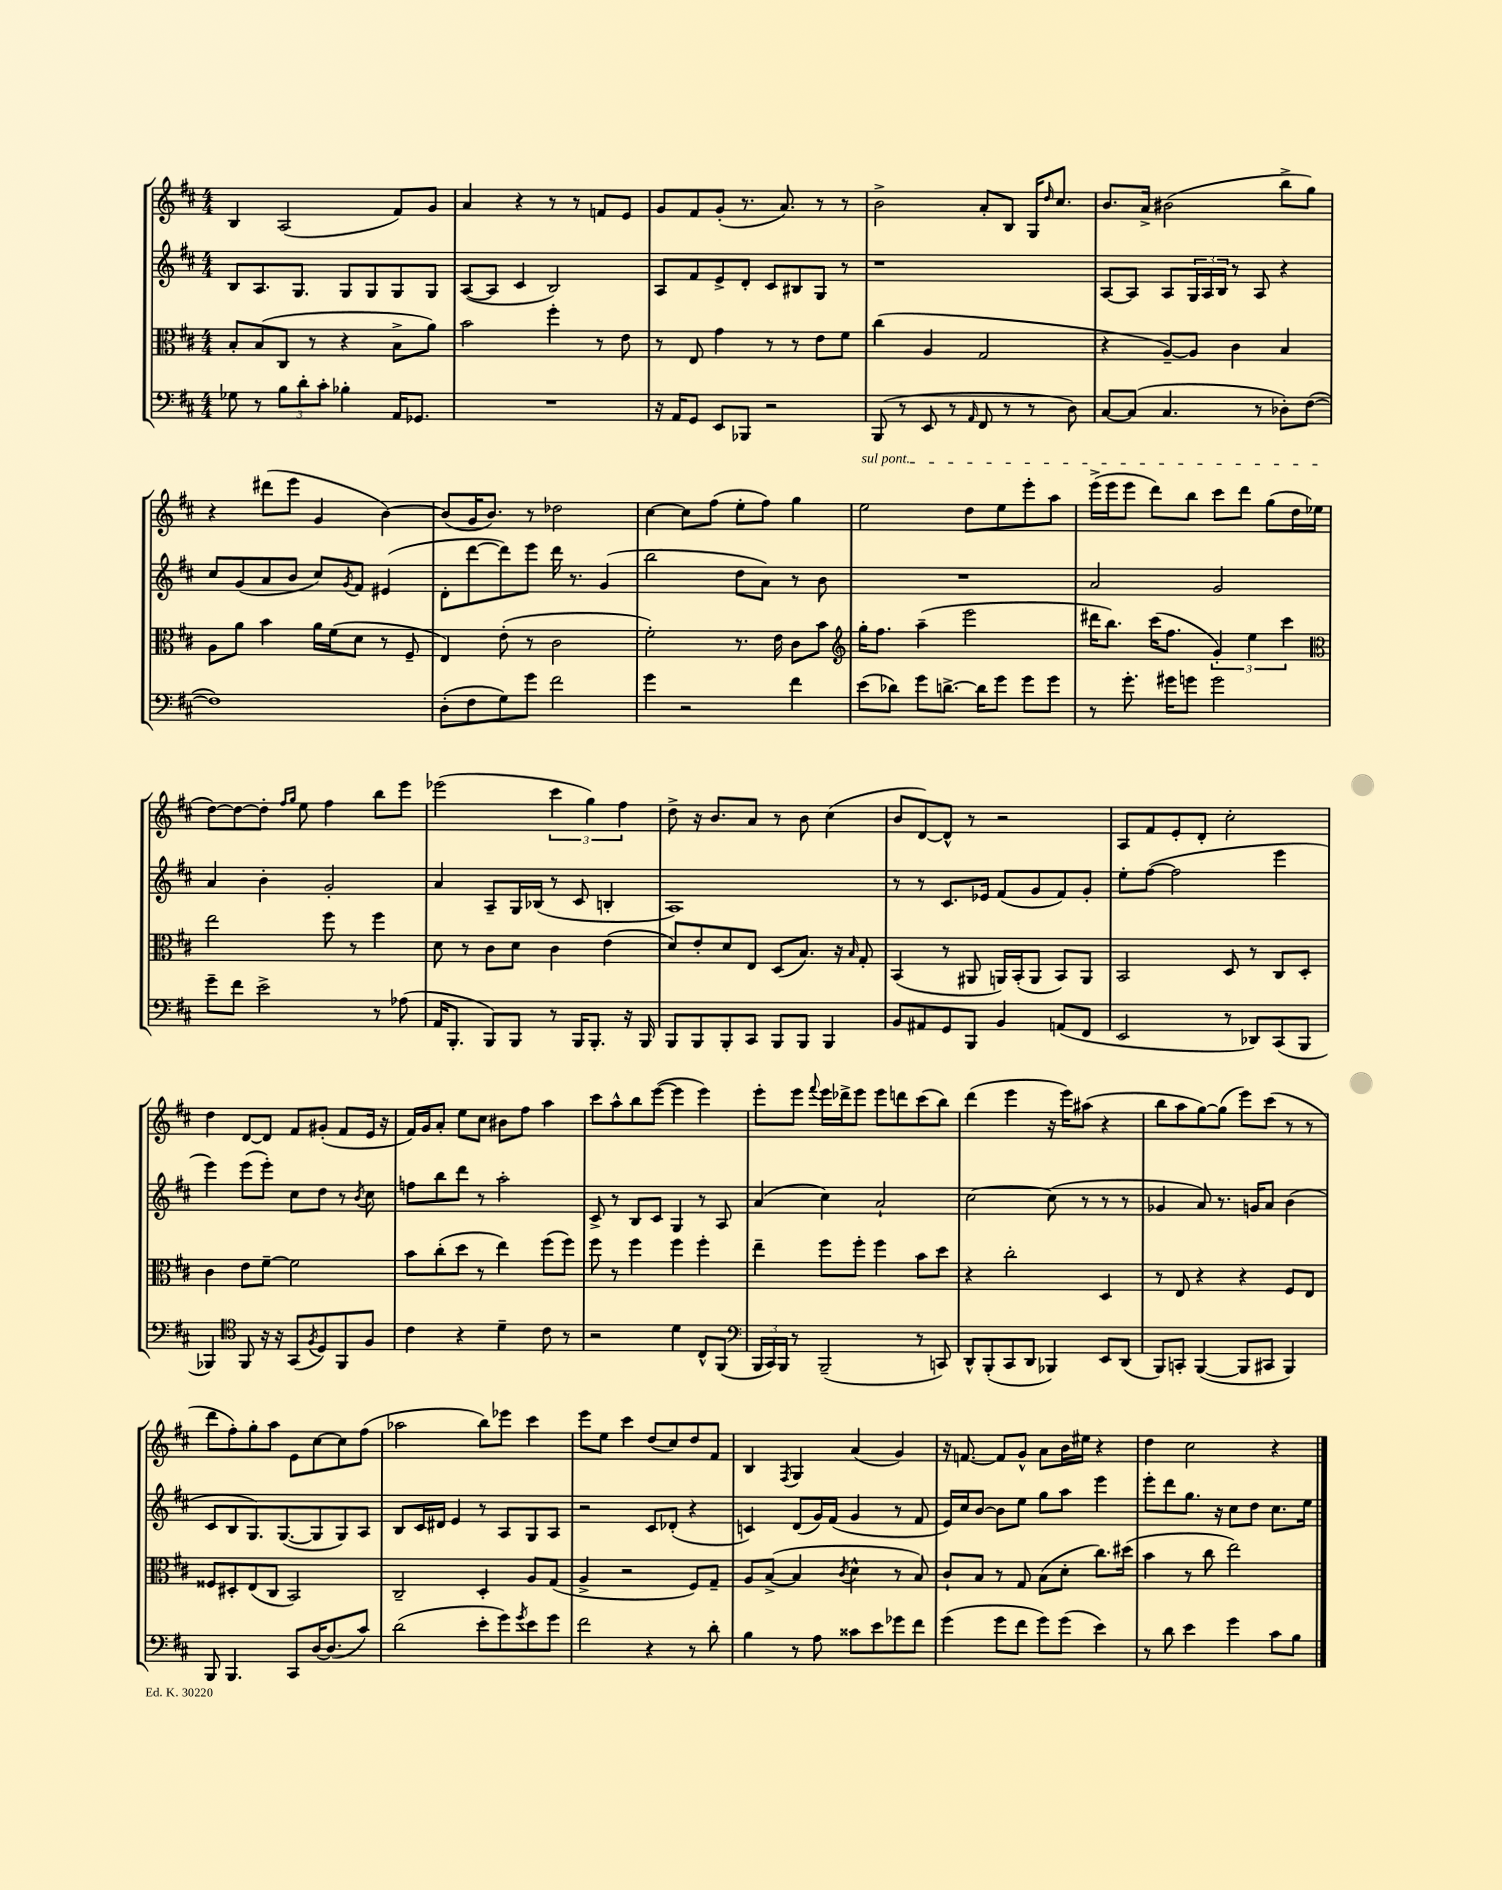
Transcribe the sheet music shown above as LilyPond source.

<<
\new StaffGroup <<
\new Staff = "s0" {
    \clef treble \key d \major \numericTimeSignature \time 4/4
    b4 a2( fis'8) g'8 |
    a'4 r4 r8 r8 f'8 e'8 |
    g'8 fis'8 g'8-.( r8. a'8.) r8 r8 |
    b'2-> a'8-. b8 g16 \grace { d''16 } cis''8. |
    b'8. a'16-> bis'2( b''8-> g''8) |
    r4 dis'''8( e'''8 g'4 b'4~) |
    b'8( g'16 b'8.) r8 des''2 |
    cis''4~ cis''8 fis''8( e''8-. fis''8) g''4 |
    \once \override TextSpanner.bound-details.left.text = \markup { \italic "sul pont." } e''2\startTextSpan d''8 e''8 e'''8-. a''8 |
    e'''16->( e'''16 e'''8 d'''8) b''8 cis'''8 d'''8 g''8( d''16 ees''16\stopTextSpan |
    d''8~) d''8~ d''8-. \grace { fis''16 g''16 } e''8 fis''4 b''8 e'''8 |
    ees'''2( \tuplet 3/2 { cis'''4 g''4) fis''4 } |
    d''8-> r16 b'8. a'8 r8 b'8 cis''4( |
    b'8 d'8~) d'8-^ r8 r2 |
    a8 fis'8 e'8-. d'8-. cis''2-. |
    d''4 d'8~ d'8 fis'8 gis'8-.( fis'8 e'16 r16 |
    fis'16) g'16 a'8-. e''8 cis''8 bis'8 fis''8 a''4 |
    cis'''8 a''8-^ b''8 e'''8~( e'''4 e'''4) |
    e'''8-. e'''8 \appoggiatura { fis'''8 } e'''16 des'''16-> e'''8 e'''8 d'''8 cis'''8( b''8) |
    d'''4( e'''4 r16 e'''16) ais''8( r4 |
    b''8 a''8 g''8~) g''8( e'''8) cis'''8( r8 r8 |
    d'''8 fis''8-.) g''8-. a''8 e'8 cis''8~ cis''8 fis''8( |
    aes''2 b''8) ees'''8 cis'''4 |
    e'''8 e''8 cis'''4 d''8( cis''8) d''8 fis'8 |
    b4 \acciaccatura { fis8 } g4 a'4( g'4) |
    r16 f'8.~ f'8 g'8-^ a'8 b'16 eis''16 r4 |
    d''4 cis''2 r4 \bar "|." |
}
\new Staff = "s1" {
    \clef treble \key d \major \numericTimeSignature \time 4/4
    b8 a8. g8. g8 g8 g8 g8 |
    a8~( a8 cis'4 b2) |
    a8 fis'8 e'8-> d'8-. cis'8 bis8 g8 r8 |
    r1 |
    a8~ a8 a8 \tuplet 3/2 { g16 a16 b16 } r8 a8 r4 |
    cis''8 g'8( a'8 b'8 cis''8) \acciaccatura { g'8 } fis'8 eis'4( |
    d'8-. d'''8~ d'''8) e'''8 d'''16 r8. g'4( |
    b''2 d''8 a'8) r8 b'8 |
    R1 |
    a'2 g'2 |
    a'4 b'4-. g'2-. |
    a'4 a8-- g16 bes16( r8 cis'8 b4-. |
    a1) |
    r8 r8 cis'8. ees'16 fis'8( g'8 fis'8) g'8-. |
    e''8-. fis''8~( fis''2 e'''4 |
    e'''4) e'''8( e'''8-.) cis''8 d''8 r8 \acciaccatura { b'8 } cis''8 |
    f''8 b''8 d'''8 r8 a''2-. |
    cis'8-> r8 b8 cis'8 g4 r8 a8 |
    a'4( cis''4) a'2-! |
    cis''2~ cis''8( r8 r8 r8 |
    ges'4 a'8) r8. g'16 a'8 b'4( |
    cis'8 b8 g8.) g8.~( g8 g8) a8 |
    b8 cis'16 dis'16 e'4 r8 a8 g8 a8 |
    r2 cis'8 des'8-.( r4 |
    c'4) d'8( g'16) fis'16( g'4 r8 fis'8 |
    e'16) cis''16 b'8~ b'8 e''8 g''8 a''8 e'''4 |
    e'''8-. d'''8 g''8. r16 cis''8 d''8 cis''8. e''16 \bar "|." |
}
\new Staff = "s2" {
    \clef alto \key d \major \numericTimeSignature \time 4/4
    b8-. b8( cis8 r8 r4 b8-> a'8) |
    b'2 fis''4-. r8 e'8 |
    r8 e8 g'4 r8 r8 e'8 fis'8 |
    cis''4( a4 g2 |
    r4 a8~--) a8 cis'4 b4 |
    a8 a'8 b'4 a'16 fis'16( d'8 r8 fis8-- |
    e4) e'8-.( r8 cis'2 |
    fis'2-.) r8. e'16 cis'8 b'8 |
    \clef treble g''16-. fis''8. a''4--( e'''2 |
    dis'''16 b''8.) cis'''16( fis''8. \tuplet 3/2 { g'4-.) e''4 cis'''4 } |
    \clef alto e''2 fis''8 r8 fis''4 |
    d'8 r8 cis'8 d'8 cis'4 e'4( |
    d'8) e'8-. d'8 e8 d8( b8.) r16 \grace { b16 } g8-. |
    b,4( r8 ais,8 a,16) b,16-.( a,8 b,8) a,8 |
    b,2 d8 r8 cis8 d8-. |
    cis'4 e'8 fis'8~-- fis'2 |
    b'8 cis''8-.( d''8 r8 e''4) fis''8( fis''8) |
    fis''8 r8 fis''4 fis''4 fis''4-. |
    e''4-- fis''8 fis''8-. fis''4 b'8 d''8 |
    r4 cis''2-. d4 |
    r8 e8 r4 r4 fis8 e8 |
    fisis8 dis8-. e8( cis8 b,2) |
    cis2-- d4-. a8 g8( |
    a4-> r2 fis8) g8-- |
    a8 b8~->( b4 \acciaccatura { cis'8 } d'4-^ r8 b8) |
    cis'8-! b8 r8 g8 b8( d'8-. cis''8.) dis''16( |
    b'4 r8 cis''8 e''2) \bar "|." |
}
\new Staff = "s3" {
    \clef bass \key d \major \numericTimeSignature \time 4/4
    ges8 r8 \tuplet 3/2 { b8 d'8-. cis'8-. } bes4-. a,16 ges,8. |
    R1 |
    r16 a,16 g,8 e,8 bes,,8 r2 |
    b,,8( r8 e,8 r8 \grace { a,16 } fis,8 r8 r8 d8) |
    cis8~ cis8( cis4. r8 des8-.) fis8~( |
    fis1) |
    d8-.( fis8 g8) g'8 fis'2 |
    g'4 r2 fis'4 |
    e'8( des'8) g'8 d'8.~-> d'16 g'8 g'8 g'8 |
    r8 g'8.-. gis'16 g'8 g'2 |
    g'8-- fis'8 e'2-> r8 aes8( |
    a,16 b,,8.-. b,,8) b,,8 r8 b,,16 b,,8.-. r16 b,,16 |
    b,,8 b,,8 b,,8-. cis,8 b,,8 b,,8 b,,4 |
    b,8 ais,8 g,8 b,,8 b,4 a,8( fis,8 |
    e,2 r8 des,8) cis,8( b,,8 |
    bes,,4) \clef tenor fis,8 r16 r16 g,8( \acciaccatura { fis8 } d8) fis,8 fis8 |
    cis'4 r4 d'4-- cis'8 r8 |
    r2 d'4 cis8-^ fis,8( |
    \clef bass \tuplet 3/2 { b,,16 cis,16) b,,16 } r8 b,,2--( r8 c,8) |
    d,8-^ b,,8-.( cis,8 d,8 bes,,4) e,8 d,8( |
    b,,8) c,8-. b,,4~( b,,8 cis,8 b,,4) |
    b,,8 b,,4. cis,8 d16~ d8.( cis'8) |
    d'2( e'8-. g'8) \acciaccatura { g'8 } e'8 g'8 |
    fis'2 r4 r8 d'8-. |
    b4 r8 a8 cisis'8 e'8 ges'8 fis'8 |
    g'4( g'8 fis'8 g'8) g'8( e'4) |
    r8 d'8 e'4 g'4 cis'8 b8 \bar "|." |
}
>>
>>
\layout { \context { \Score \remove "Bar_number_engraver" } }
